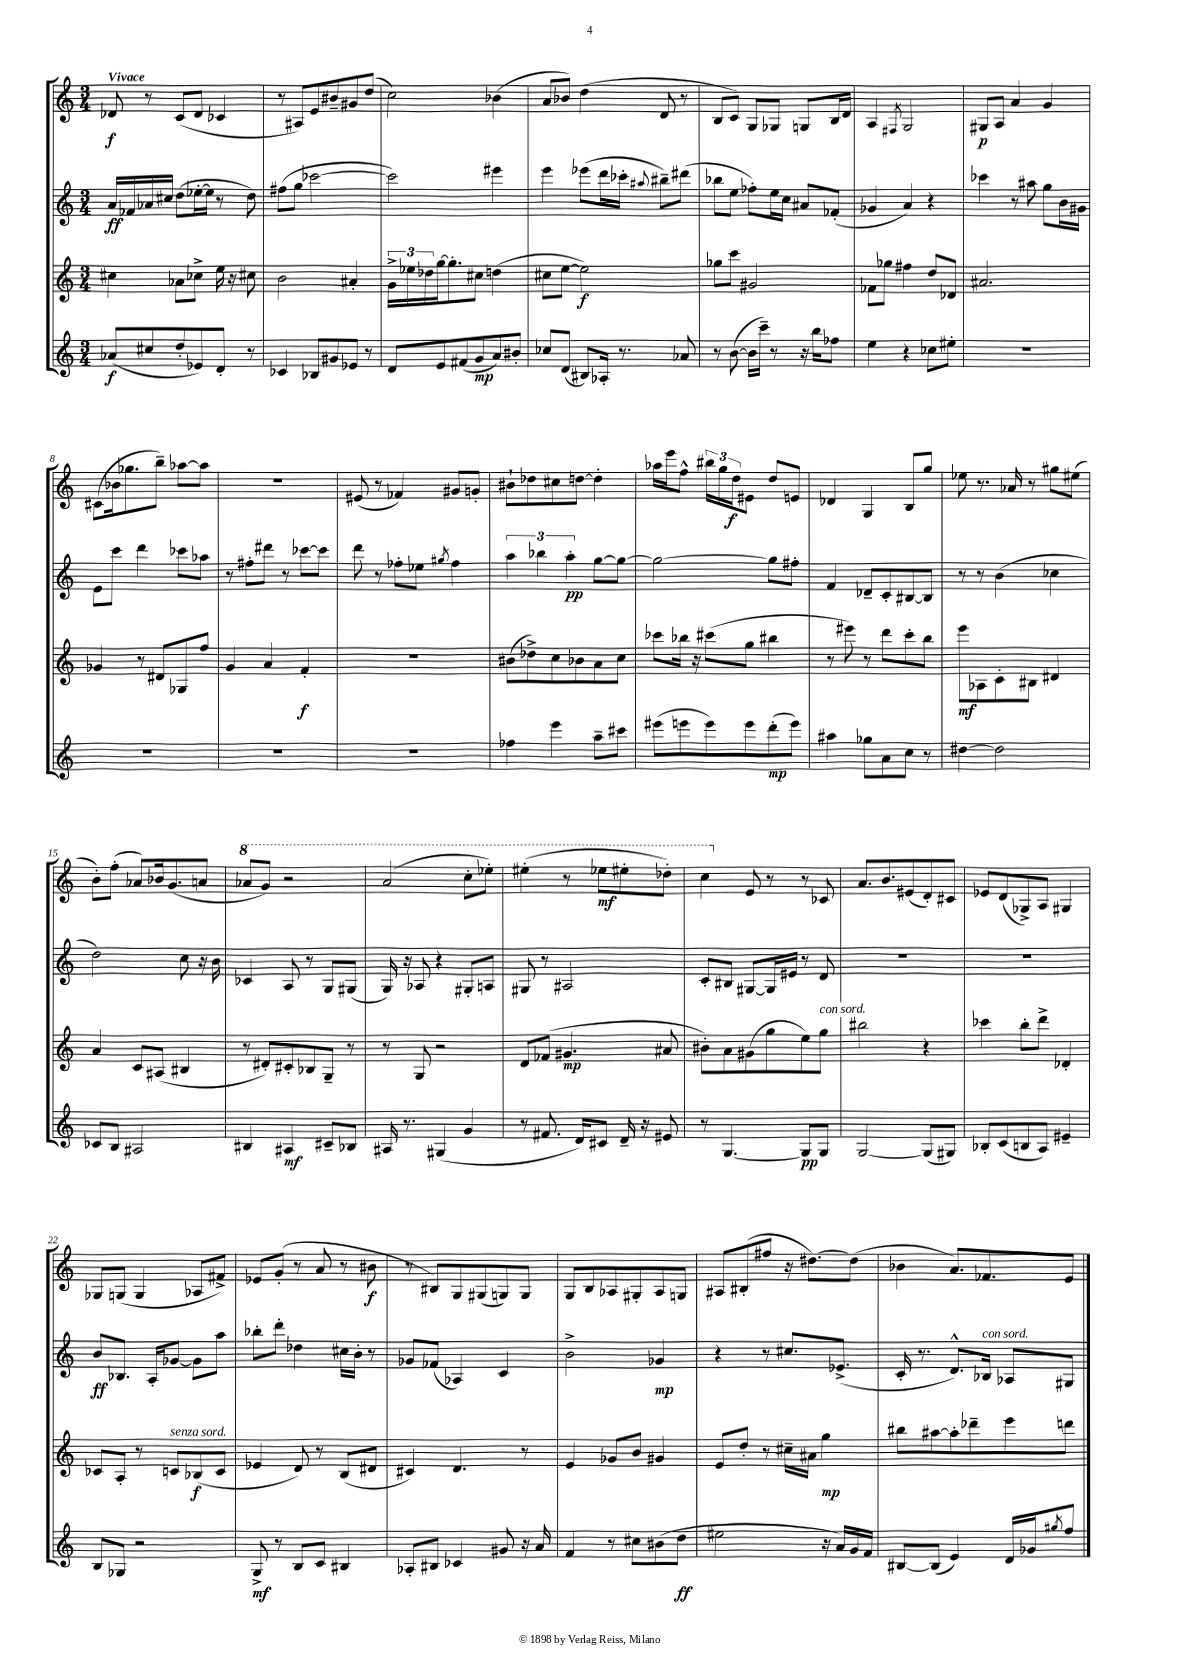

**kern	**kern	**kern	**kern
*staff4	*staff3	*staff2	*staff1
*clefG2	*clefG2	*clefG2	*clefG2
*k[]	*k[]	*k[]	*k[]
*M3/4	*M3/4	*M3/4	*M3/4
(8a-	4cc#	16a	8d-
.	.	16f-	.
8cc#	.	16a-	8r
.	.	16cc#	.
8dd'	8a-	(8dd	(8c
8e-)	8cc-^	[16ee-'	8d-
.	.	16ee-]	.
8d'	16ee	8r	4c-
.	16r	.	.
8r	8cc#	8dd)	.
=	=	=	=
4c-	2b	(8ff#	8r
.	.	8gg	8A#)
8B-	.	[2ccc-	8e
8g#	.	.	8b#~
8e-	4a#'	.	8g#
8r	.	.	(8dd
=	=	=	=
8d	24g^	2ccc-])	2cc)
.	24ee-	.	.
.	24dd-	.	.
8e	[16gg	.	.
.	8.gg']	.	.
(8f#	.	.	.
8g	8cc#	.	.
8a)	(4dd	4eee#	(4b-
8b#'	.	.	.
=	=	=	=
8cc-	8cc#	4eee	8a
(8d	[8ee	.	8b-)
8B#)	2ee])	(8eee-	(4dd
16A-'	.	16ddd	.
8.r	.	16ccc-'	.
.	.	8qqaa#	.
.	.	8bb#~)	8d
8a-	.	(8ddd#	8r
=	=	=	=
8r	8gg-	8bb-	8B
([8b	8ccc	8ee	8c)
16b]	2g#	8ff-')	8G
16ccc~)	.	.	.
8r	.	16ee	8G-
.	.	16cc	.
16r	.	8a#	8G
16bb	.	.	.
8ff-	.	(8f-'	16B
.	.	.	16d
=	=	=	=
4ee	8f-	4g-	4A
.	8gg-	.	.
.	.	.	8qF#
4r	4ff#	4a)	2G
8cc-	8dd	4r	.
8ee#'	8d-	.	.
=	=	=	=
2.r	2.a#	4ccc-	8G#
.	.	.	8A
.	.	8r	4a
.	.	8aa#	.
.	.	8gg	4g
.	.	16b	.
.	.	16g#	.
=	=	=	=
2.r	4g-	8e	(8c#
.	.	8ccc	16b-
.	.	.	8.gg-
.	8r	4ddd	.
.	8d#	.	8bb~)
.	8G-	8ccc-	[8aa-
.	8ff	8aa-	8aa-]
=	=	=	=
2.r	4g	8r	2.r
.	.	8ff#'	.
.	4a	8ddd#	.
.	.	8r	.
.	4f'	[8ccc-	.
.	.	8ccc-]	.
=	=	=	=
2.r	2.r	8ddd	(8e#
.	.	8r	8r
.	.	8ff-'	4f-)
.	.	8ee-	.
.	.	8qgg#	.
.	.	4ff-	8g#
.	.	.	8g'
=	=	=	=
4ff-	(8b#	6aa	8b#`
.	8dd-^)	.	8dd-
.	.	6bb-	.
4eee	8cc	.	8cc#
.	.	6aa'	.
.	8b-	.	[8dd
8aa~	8a	[8gg	4dd']
8ccc#	8cc	8gg_	.
=	=	=	=
(8eee#	8ccc-	2gg_	16aa-
.	.	.	16eee
8eee	16bb-	.	8ff^^
.	16r	.	.
8eee)	(8ccc#	.	24bb#
.	.	.	24gg
.	.	.	24dd
8eee	8gg	.	8e#
(8ddd'	4bb#	8gg]	8dd
8eee)	.	8ff#'	8e
=	=	=	=
4aa#	8r	4f	4d-
.	8eee#)	.	.
8gg-	8r	8d-~	4G
8a	8ddd	8c'	.
8cc	8ccc'	[8B#	8B
8r	8bb	8B#]	8gg
=	=	=	=
[4dd#	8eee	8r	8ee-
.	8A-	8r	8.r
2dd#]	8c'	(4b	.
.	.	.	16a-
.	8B#	.	8r
.	4d#	4cc-	8gg#
.	.	.	(8ee#
=	=	=	=
8c-	4a	2dd)	8b')
8B	.	.	(8ff'
2A#	8c	.	8a-)
.	(8A#	.	16b-
.	.	.	(8.g
.	4B#	8cc	.
.	.	16r	8a
.	.	16b	.
=	=	=	=
4B#	8r	4c-	8aa-
.	8d#')	.	8gg)
4A#	8c#'	8A	2r
.	8B-	8r	.
8c#~	8G~	8G	.
8B-	8r	(8G#	.
=	=	=	=
16A#	8r	16G)	(2aa
8.r	.	16r	.
.	8G	8A-	.
(4G#	2r	4r	.
4g	.	8G#'	8ccc'
.	.	8A	8eee-')
=	=	=	=
8r	8d	8G#	(4eee#'
8.f#	(8f-	8r	.
.	4.g#	2A#	8r
16d)	.	.	.
8c#	.	.	8eee-
16d~	.	.	8eee#'
16r	.	.	.
8e#	8a#	.	8ddd-')
=	=	=	=
8r	8b#')	8c'	4ccc
[4.G	8a	8B#	.
.	(8g#	[8G#	8e
.	8gg	16G#]	8r
.	.	16e#	.
8G]	8ee)	8r	8r
8G	8gg	8d	8c-
=	=	=	=
[2G	2bb#	2.r	8.a
.	.	.	8.b
.	.	.	(8e#
(8G]	4r	.	8d')
8G#)	.	.	8c#
=	=	=	=
8B-'	4ccc-	2.r	8e-
(8c	.	.	(8d
8B	8bb'	.	8G-^)
8A)	8ddd^	.	8A
4e#~	4d-'	.	4G#
=	=	=	=
8B	8c-	8b	8G-
8G-	8A'	8.B-	(8G
2r	8r	.	4G
.	.	16A'	.
.	8c	[8g-	.
.	(8B-	8g-]	8A-
.	8c	8aa	8f#^)
=	=	=	=
8G^	4e-	8bb-'	8e-
8r	.	8ddd'	(8g'
8B	8d)	4dd-	8r
8c	8r	.	8a
4B#	(8B	16cc#	8r
.	.	16b'	.
.	8d#	8r	8b#
=	=	=	=
8A-'	4c#)	8g-	8r
8B#	.	(8f-	8B#)
4c-	4.d	4A-)	8G
.	.	.	(8G#
8g#	.	4c	8G)
16r	8r	.	8G
16a	.	.	.
=	=	=	=
4f	4e	2b^	8G
.	.	.	8B
8r	8g-	.	8A-
8cc#	8b	.	8G#'
(8b#	4g#	4g-	8A-
8dd	.	.	8G
=	=	=	=
2ee#	8e	4r	8A#
.	8dd'	.	(8B#'
.	8r	8r	8ff#
.	16cc#~	8.cc#	16r
.	16a#	.	[8.dd#)
16r	4gg	.	.
16a)	.	(8.e-^	.
16g	.	.	(8dd#]
16f	.	.	.
=	=	=	=
[8B#	8bb#	16c'	4b-
.	.	8.r	.
(8B#]	[8aa#	.	.
4e)	8aa#']	8.d^^)	8.a)
.	8ddd-~	.	.
.	.	16B-	8.f-
16d	8eee	8A-	.
16g-	.	.	.
8qgg#	.	.	.
8ff	8ddd	8G#	8e
==	==	==	==
*-	*-	*-	*-
